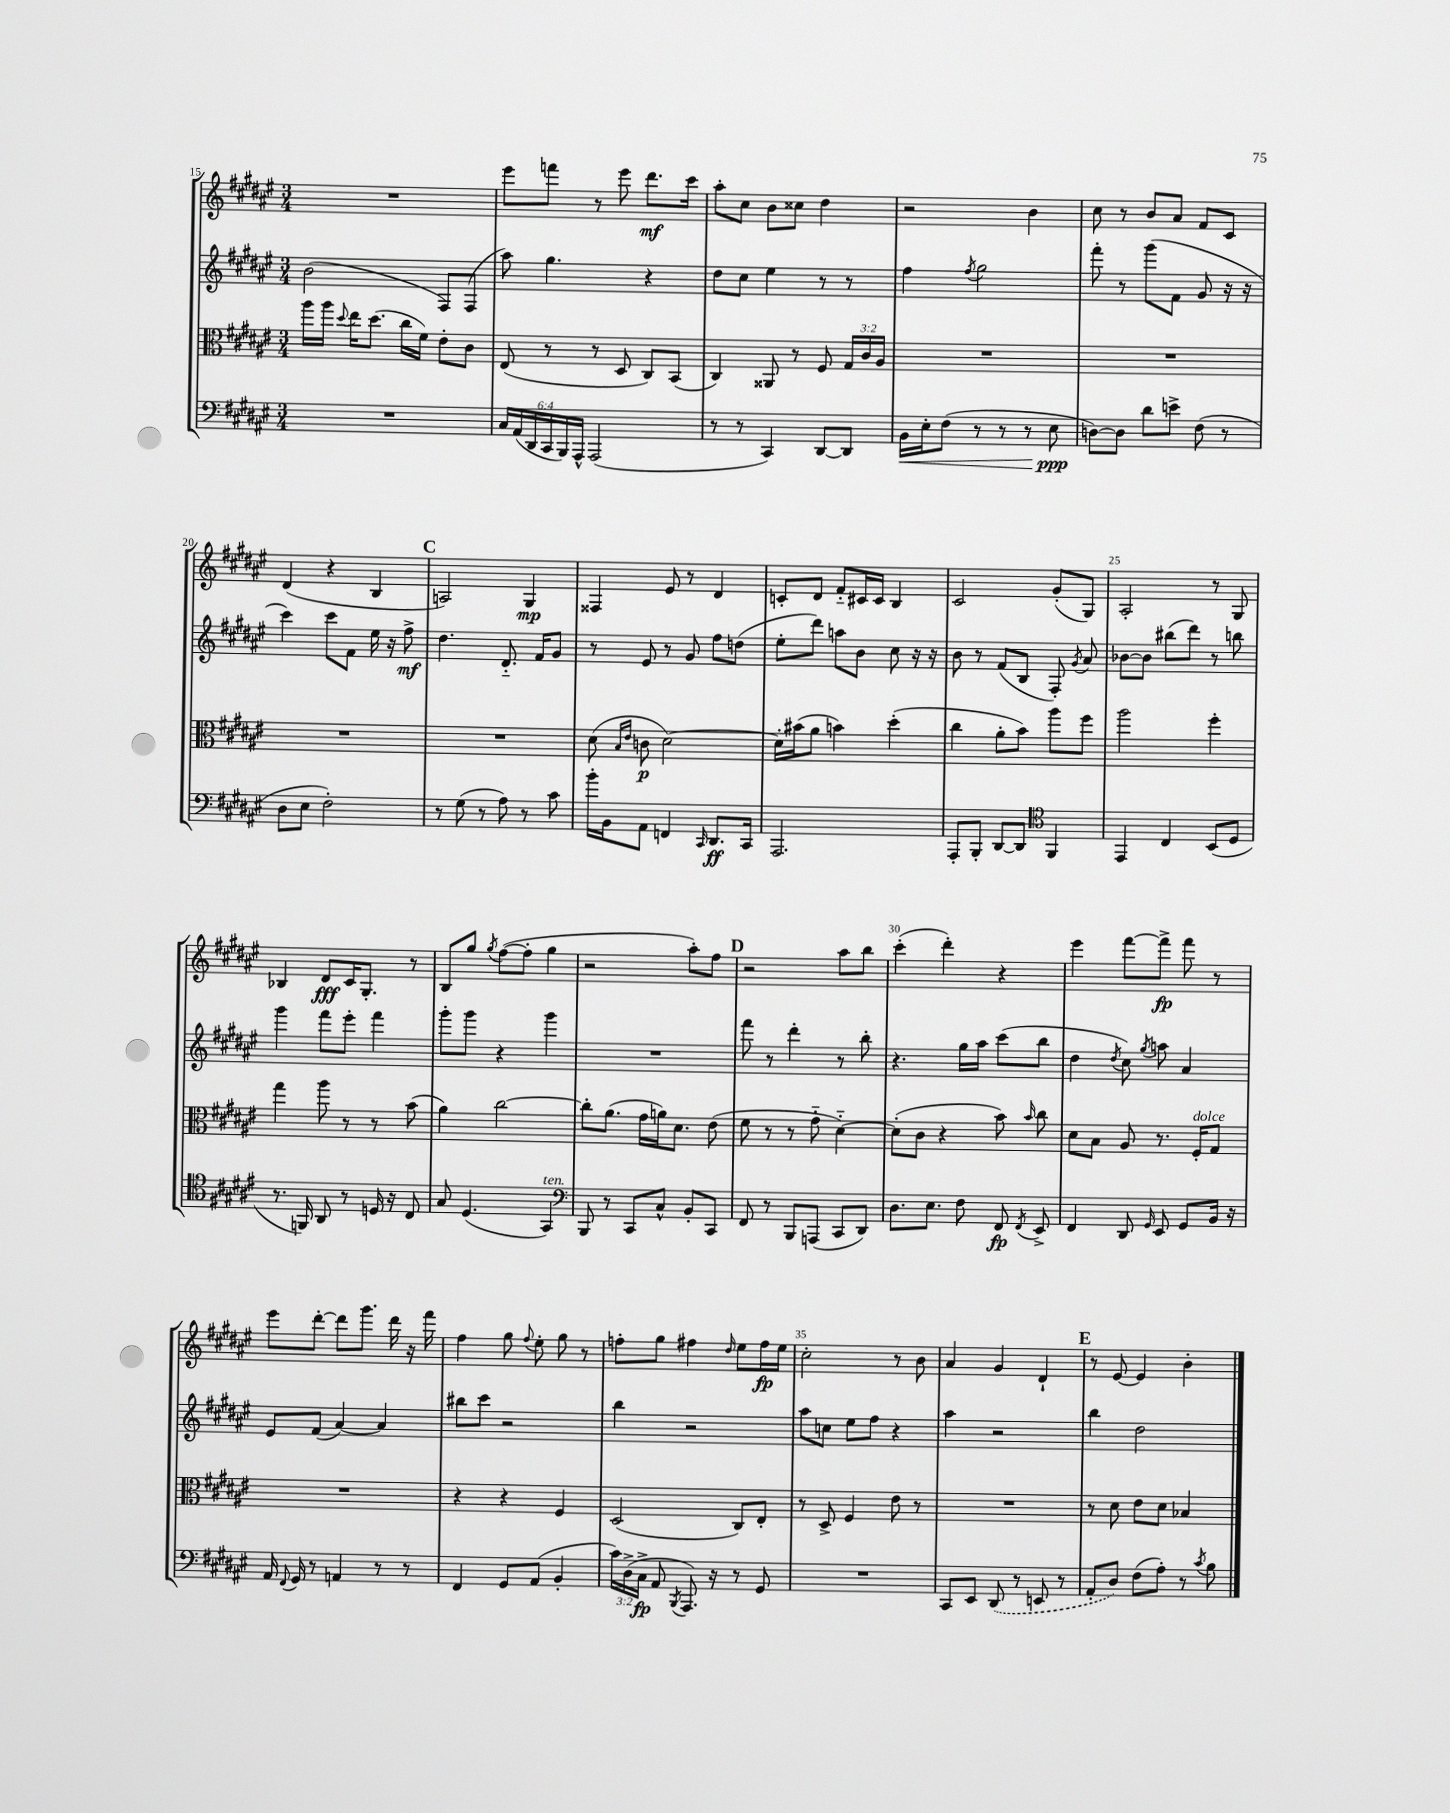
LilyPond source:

<<
\new StaffGroup <<
\new Staff = "s0" {
    \clef treble \key fis \major \numericTimeSignature \time 3/4
    \autoBeamOff R2. |
    eis'''8[ f'''8] r8 eis'''8 dis'''8.[\mf cis'''16] |
    ais''8[-. cis''8] b'8[ cisis''8] dis''4 |
    r2 b'4 |
    cis''8 r8 b'8[ ais'8] fis'8[ cis'8] |
    dis'4( r4 b4 |
    \mark \markup { \bold "C" } a2) gis4\mp |
    fisis4 eis'8 r8 dis'4 |
    c'8[-. dis'8] fis'8[-_ cis'16 cis'16] b4 |
    cis'2 gis'8[-.( gis8]) |
    ais2-. r8 gis8 |
    bes4 dis'8[\fff cis'16 gis8.]-. r8 |
    b8[ gis''8] \acciaccatura { gis''8 } fis''8[~( fis''8]-. gis''4 |
    r2 ais''8[-.) fis''8] |
    \mark \markup { \bold "D" } r2 ais''8[ b''8] |
    cis'''4-.( dis'''4-.) r4 |
    eis'''4 fis'''8[~ fis'''8]->\fp fis'''8 r8 |
    eis'''8[ dis'''8]~-. dis'''8[ gis'''8.] dis'''16 r16 fis'''16 |
    fis''4 gis''8 \appoggiatura { fis''8 } eis''8-. gis''8 r8 |
    f''8[-. gis''8] fis''4 \grace { dis''16 } eis''8[ fis''16\fp eis''16] |
    cis''2-. r8 b'8 |
    ais'4 gis'4 dis'4-! |
    \mark \markup { \bold "E" } r8 eis'8~ eis'4 b'4-. \bar "|." |
}
\new Staff = "s1" {
    \clef treble \key fis \major \numericTimeSignature \time 3/4
    \autoBeamOff b'2( fis8[) fis8]( |
    ais''8) gis''4. r4 |
    dis''8[ cis''8] eis''4 r8 r8 |
    fis''4 \acciaccatura { fis''8 } gis''2 |
    fis'''8-. r8 gis'''8[( fis'8] gis'8 r16 r16 |
    cis'''4) cis'''8[ fis'8] eis''16 r16 fis''8->\mf |
    \mark \markup { \bold "C" } dis''4. dis'8.-_ fis'16[ gis'8] |
    r8 eis'8 r8 gis'8 fis''8[ d''8]( |
    eis''8[-. dis'''8]) a''8[ b'8] cis''8 r16 r16 |
    b'8 r8 fis'8[( b8] fis8-.) \acciaccatura { gis'8 } ais'8 |
    bes'8[~ bes'8] bis''8[( dis'''8]) r8 b''8 |
    gis'''4 fis'''8[ eis'''8]-. fis'''4 |
    gis'''8[-. gis'''8] r4 gis'''4 |
    R2. |
    \mark \markup { \bold "D" } fis'''8 r8 dis'''4-. r8 b''8-. |
    r4. gis''16[ ais''16] cis'''8[( b''8] |
    dis''4 \acciaccatura { dis''8 } cis''8) \acciaccatura { gis''8 } a''8 ais'4 |
    eis'8[ fis'8]( ais'4~) ais'4 |
    bis''8[ cis'''8] r2 |
    b''4 r2 |
    ais''8[ c''8] eis''8[ fis''8] r4 |
    ais''4 r2 |
    \mark \markup { \bold "E" } b''4 dis''2 \bar "|." |
}
\new Staff = "s2" {
    \clef alto \key fis \major \numericTimeSignature \time 3/4 \override Staff.TupletNumber.text = #tuplet-number::calc-fraction-text
    \autoBeamOff ais''16[ ais''16] \appoggiatura { dis''8 } eis''16[ dis''8.]( cis''16[ fis'16]) eis'8[-. cis'8] |
    eis8( r8 r8 dis8 cis8[) b,8]( |
    cis4) aisis,8 r8 fis8 \tuplet 3/2 { gis16[ cis'16 ais16] } |
    R2. |
    R2. |
    R2. |
    \mark \markup { \bold "C" } R2. |
    dis'8( \grace { b16[ eis'16] } c'8\p dis'2~) |
    dis'16[-. bis'16( ais'8] b'4) dis''4-.( |
    cis''4 ais'8[-. b'8]) ais''8[ fis''8] |
    ais''2 fis''4-. |
    gis''4 ais''8 r8 r8 b'8( |
    ais'4) cis''2~ |
    cis''8[-. ais'8.]( gis'16[ a'16) dis'8.] eis'8( |
    \mark \markup { \bold "D" } fis'8 r8 r8 gis'8-_ dis'4~-_) |
    dis'8[-.( cis'8] r4 b'8) \grace { b'16 } cis''8 |
    dis'8[ b8] ais8 r8. fis16[-.^\markup { \italic "dolce" } gis8] |
    R2. |
    r4 r4 fis4 |
    dis2( cis8[) eis8]-. |
    r8 dis8-> fis4 eis'8 r8 |
    R2. |
    \mark \markup { \bold "E" } r8 dis'8 eis'8[ dis'8] bes4 \bar "|." |
}
\new Staff = "s3" {
    \clef bass \key fis \major \numericTimeSignature \time 3/4 \override Staff.TupletNumber.text = #tuplet-number::calc-fraction-text
    \autoBeamOff R2. |
    \tuplet 6/4 { cis16[ ais,16( dis,16 cis,16 b,,16) ais,,16]-^ } ais,,2( |
    r8 r8 cis,4) dis,8[~ dis,8] |
    b,16[\< eis16-. fis8]( r8 r8 r8 eis8\ppp\! |
    d8[~) d8] dis'8[ e'8]-> fis8( r8 |
    dis8[ eis8] fis2-.) |
    \mark \markup { \bold "C" } r8 gis8( r8 ais8) r8 cis'8 |
    b'16[-. b,16 ais,8] f,4 \grace { cis,16 } dis,8.[\ff cis,16] |
    ais,,2. |
    ais,,8[-. b,,8]-. dis,8[~ dis,8] \clef tenor fis,4 |
    eis,4 cis4 b,8[( dis8] |
    r8. f,16) ais,8 r8 d16 r16 cis8 |
    gis8 dis4.( gis,4^\markup { \italic "ten." }) |
    \clef bass b,,8 r8 cis,8[ cis8]-^ b,8[-. cis,8] |
    \mark \markup { \bold "D" } fis,8 r8 b,,8[ a,,8]( cis,8[ dis,8]) |
    dis8.[ eis8.] fis8 fis,8\fp \acciaccatura { fis,8 } eis,8-> |
    fis,4 dis,8 \grace { gis,16 } eis,8 gis,8[ b,16] r16 |
    ais,16 \appoggiatura { fis,8 } gis,16 r8 a,4 r8 r8 |
    fis,4 gis,8[ ais,8]( b,4-. |
    \tuplet 3/2 { cis'16[) dis16->( cis16]->\fp } ais,8 \acciaccatura { b,,8 } ais,,8.) r16 r8 gis,8 |
    R2. |
    cis,8[ eis,8] \once \slurDashed dis,8( r8 e,8 r8 |
    \mark \markup { \bold "E" } ais,8[-. dis8]) fis8[( ais8]-.) r8 \acciaccatura { cis'8 } b8 \bar "|." |
}
>>
>>
\layout { \context { \Score currentBarNumber = #15 \override BarNumber.break-visibility = ##(#f #t #t) barNumberVisibility = #(every-nth-bar-number-visible 5) } }
